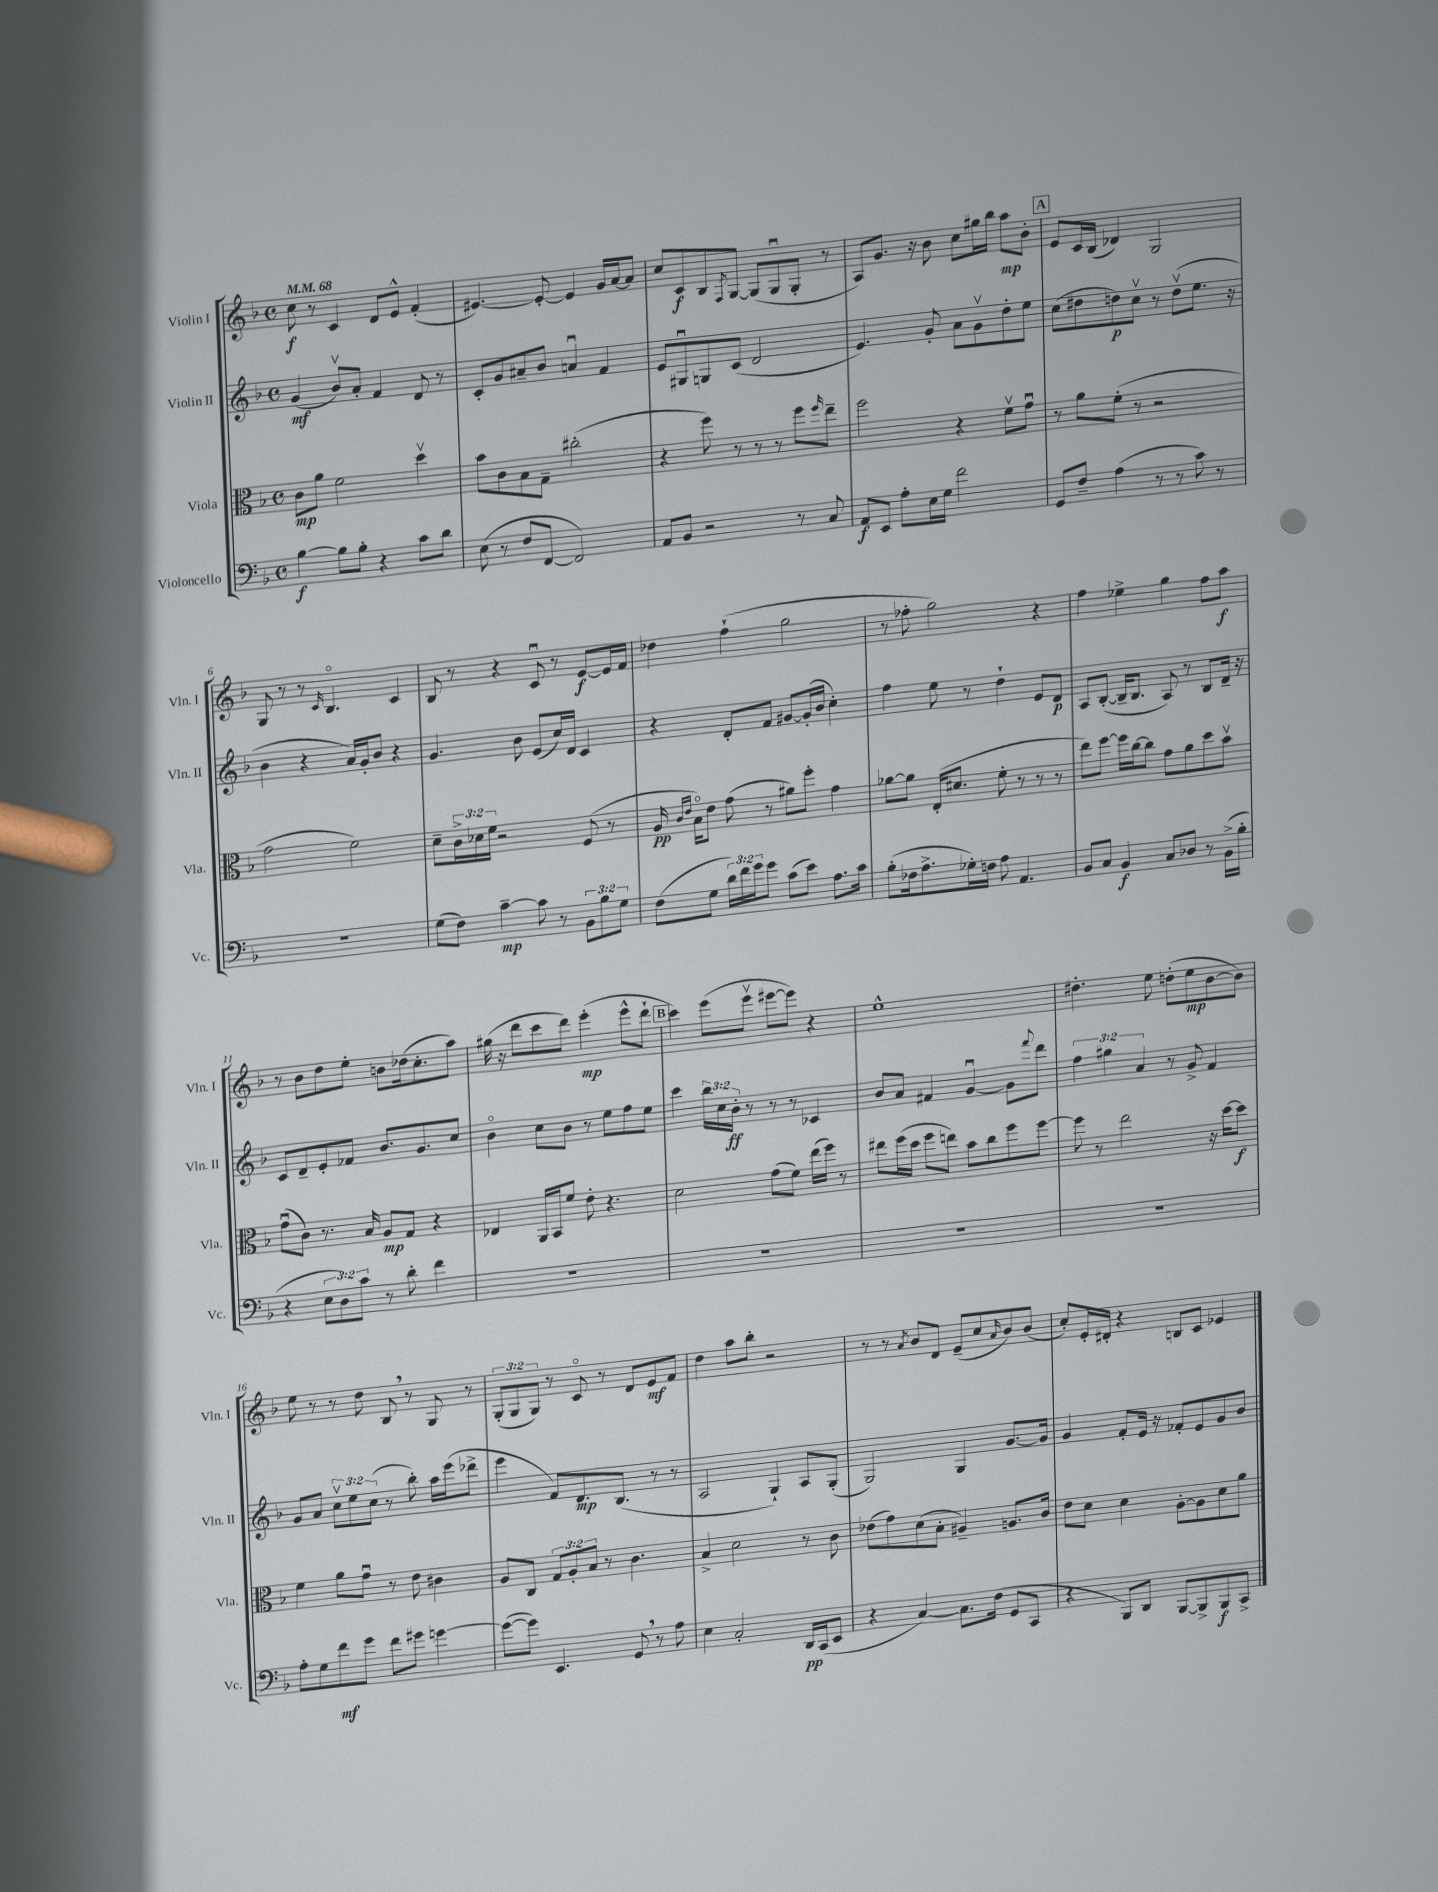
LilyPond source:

<<
\new StaffGroup <<
\new Staff = "s0" \with { instrumentName = "Violin I" shortInstrumentName = "Vln. I" } {
    \clef treble \key f \major \defaultTimeSignature \time 4/4 \override Staff.TupletNumber.text = #tuplet-number::calc-fraction-text \tempo 4 = 68
    c''8\f r8 c'4 d'8 e'8-^ f'4-.( |
    eis'4.~) eis'8~-. eis'4 g'16 a'16~ a'8 |
    c''8 c'8\f bes8 \acciaccatura { f8 } g8~ g8( g8\downbow g8-. r8 |
    a8) g'8. r16 bes'8 c''8 gis''16 bes''16 a''8\mp bes'8-. |
    \mark \markup { \box "A" } e'8 c'16 bes16( des'4) g2 |
    g8 r8 r8 \grace { c'16 } bes4.\flageolet c'4 |
    bes8 r8 r4 c'8\downbow r8 e'8~\f e'16 f'16 |
    des''4 f''4-!( g''2 |
    r8 fes''8-. g''2) r4 |
    f''4 ees''4-> g''4 f''8 a''8\f |
    r8 bes'8 d''8 e''8-. b'8 des''16( c''8.-. a''8) |
    gis''16( r16 d'''8 c'''8 d'''8) e'''4-.\mp( e'''8-^ d'''8-! |
    \mark \markup { \box "B" } c'''4) e'''8( e'''8\upbow eis'''8~ eis'''8) r4 |
    e''1-^ |
    dis''4.-. e''8 d''8-.( e''8\mp bes'8~ bes'8) |
    e''8 r8 r8 d''8 bes8 \breathe r8 g8 r8 |
    \tuplet 3/2 { g8-.( g8 g8) } r8 c'8\flageolet r8 d'8 e'8\mf f'8 |
    d''4 a''8 bes''8-. r2 |
    r8 r8 \acciaccatura { a'8 } bes'8 d'8 e'8--( c''8 \grace { a'16 } bes'8) bes'8( |
    c''8-.) e'16-. dis'16-. r4 b8 c'8 ees'4 \bar "|." |
}
\new Staff = "s1" \with { instrumentName = "Violin II" shortInstrumentName = "Vln. II" } {
    \clef treble \key f \major \defaultTimeSignature \time 4/4 \override Staff.TupletNumber.text = #tuplet-number::calc-fraction-text
    g'4\mf( bes'8\upbow) a'8-. f'4 d'8 r8 |
    c'8-. g'8 ais'8-- bes'8 a'4\downbow f'4 |
    e'8 gis8\downbow g8 c'8( d'2 |
    e'4.) g'8-. a'8 g'8\upbow d''8-. e''8 |
    \mark \markup { \box "A" } c''8( dis''8 d''8\p) c''8\upbow r8 d''8\upbow( e''8. r16 |
    bes'4 r4 a'16) g'16-. bes'8 r4 |
    g'4. bes'8 e'8( c''16) d'16 c'4 |
    r4 d'8-. f'8 gis'8~ gis'16-.( bes'16 c''4-.) |
    f''4 e''8 r8 d''4-! e'8 d'8\p |
    a8 bes8~-.( bes16-- bes8. a8) r8 bes8 d'16-- r16 |
    c'8 d'8-- e'8-. fes'8 bes'8. g'8. c''8 |
    bes'4\flageolet c''8 bes'8 r8 e''8 f''8 e''8 |
    \mark \markup { \box "B" } c'''4 \tuplet 3/2 { bes''16 c''16 bes'16-.\ff } r8 r8 r8 ces'4 |
    bes'8 a'8 fis'4 g'4~\downbow g'8 \appoggiatura { f'''8 } d'''8 |
    \tuplet 3/2 { f''4 gis''4 a'4 } r8 g'8-> f'4 |
    g'8 a'8 \tuplet 3/2 { c''8\upbow e''8 c''8( } r8 bes''8-.) a''16 e'''16( des'''8-> |
    e'''4 f'8) d'8.\mp bes8.( r8 r8 |
    a2 g4-!) a8 g8-.( |
    g2) g4 g'8.~ g'16 |
    g'4 f'8-. e'16 r16 fes'8-. e'8 g'8 bes'8 \bar "|." |
}
\new Staff = "s2" \with { instrumentName = "Viola" shortInstrumentName = "Vla." } {
    \clef alto \key f \major \defaultTimeSignature \time 4/4 \override Staff.TupletNumber.text = #tuplet-number::calc-fraction-text
    c'8\mp a'8 f'2 d''4\upbow |
    bes'8 c'8 bes8 g8-- cis''2-.( |
    r4 f''8) r8 r8 r8 f''8 \grace { f''16 } e''8-- |
    f''2 r4 f'8\upbow g'8\downbow |
    \mark \markup { \box "A" } r8 a'8 f'8-.( r8 r2 |
    g'2 f'2) |
    d'8-- \tuplet 3/2 { c'16-> des'16 f'16 } r2 f8( r8 |
    a16\pp \grace { c'16 e'16 } bes16\flageolet) e'8 g'8( r8 ais'8) f''8-. g'4 |
    aes'8~ aes'8 e16-.( dis'8. f'8-. r8 r8 r8 |
    e''8) f''8~ f''16 c''16~ c''8 g'8 a'8 d''8 bes'8\upbow |
    g'8\downbow( c'8) r8. bes16 a8\mp g8 r4 |
    ees4 a,16 bes,16 f'8 e'8-. r4. |
    \mark \markup { \box "B" } d'2 g'8( f'8) e''16( f''16) r8 |
    eis''8 f''16( d''16 f''8 e''8) bes'8 c''8 f''8 f''8~ |
    f''8 r8 e''2 r16 d''16~ d''8\f |
    f'4 a'8 g'8\downbow r8 e'8 cis'4 |
    a8 c8 \tuplet 3/2 { g8 a8-. bes8 } r8 c'4. |
    bes4-> d'2 r8 c'8 |
    ees'8( g'8) d'8( bes8-. ais4--) a8. c'16 |
    e'8 d'8 d'4 a8~-. a8 d'8 a'8 \bar "|." |
}
\new Staff = "s3" \with { instrumentName = "Violoncello" shortInstrumentName = "Vc." } {
    \clef bass \key f \major \defaultTimeSignature \time 4/4 \override Staff.TupletNumber.text = #tuplet-number::calc-fraction-text
    bes4~\f bes8 bes8-. r4 c'8 d'8 |
    e8( r8 f8 f,8~ f,2) |
    a,8 bes,8 r2 r8 c8 |
    a,8\f e,8 a8-. e16 g16 f'2 |
    \mark \markup { \box "A" } g,8 f8-- a4( r8 r8 c'8) r8 |
    r1 |
    g8( f8) c'4~--\mp c'8 r8 \tuplet 3/2 { bes,8 bes8 g8 } |
    f8( g8 \tuplet 3/2 { d'16) f'16 g'16 } g'8 c'8( e'8) a8. c'16 |
    bes8-.( fes16 a8.-> ges16-.) f16 a8 a,4. |
    bes,8 c8 bes,4\f c8 des8 r8 bes,16->( bes16-. |
    r4 \tuplet 3/2 { e8 d8) c'8 } r8 d'8-. f'4 |
    R1 |
    \mark \markup { \box "B" } R1 |
    R1 |
    R1 |
    a8-. g8 f'8\mf g'8 f'8 gis'8 g'4~ |
    g'8~( g'8) e,4. g,8 \breathe r8 a8 |
    e4 c2-. d,16\pp c,16( e,8 |
    r4 c4~) c8. f16( g,8 c,8 |
    r4 bes,,8) d,8 bes,,8~ bes,,8-> bes,,8\f c,8-> \bar "|." |
}
>>
>>
